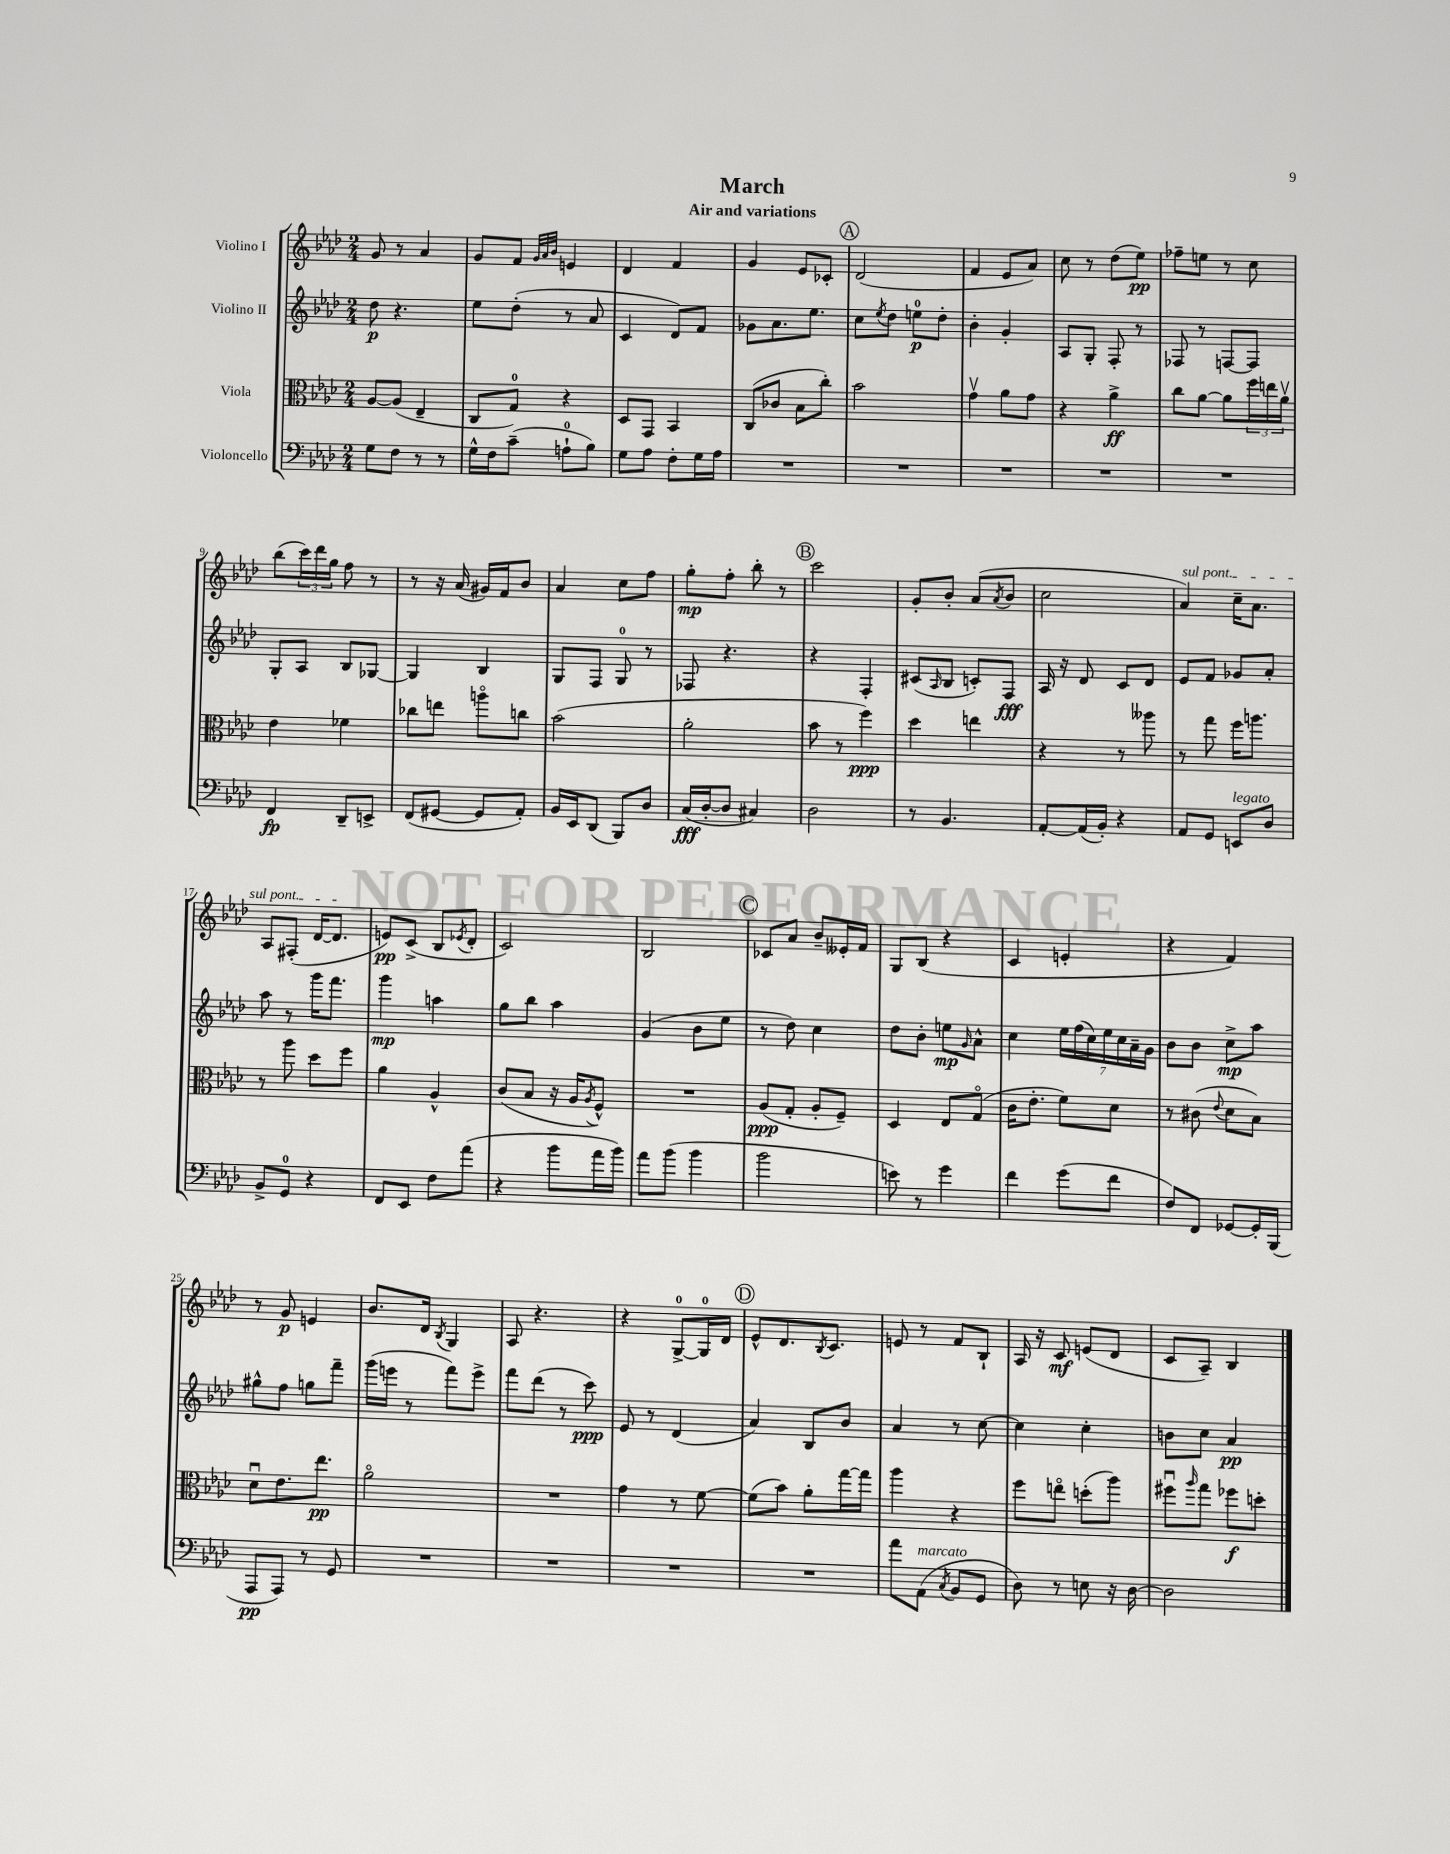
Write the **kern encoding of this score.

**kern	**kern	**kern	**kern
*staff4	*staff3	*staff2	*staff1
*clefF4	*clefC3	*clefG2	*clefG2
*k[b-e-a-d-]	*k[b-e-a-d-]	*k[b-e-a-d-]	*k[b-e-a-d-]
*M2/4	*M2/4	*M2/4	*M2/4
8G	[8A-	8dd-	8g
8F	(8A-]	4.r	8r
8r	4E-~	.	4a-
8r	.	.	.
=	=	=	=
16G^^	8C	8ee-	8g
16F	.	.	.
(8c~	8G)	(8dd-'	8f
.	.	.	32qqg
.	.	.	32qqa-
.	.	.	32qqb-
8A`	4r	8r	4e
8B-)	.	8a-	.
=	=	=	=
8G	8D-	4c	4d-
8A-	8GG	.	.
8F'	4BB-	8d-)	4f
16G	.	8f	.
16A-	.	.	.
=	=	=	=
2r	(8C	8g-	4g
.	8c-	8.a-	.
.	8B-	.	8e-
.	.	8.ee-	.
.	8cc')	.	8c-'
=	=	=	=
2r	2b-	8cc	(2d-
.	.	8qee-	.
.	.	8dd-	.
.	.	8ee	.
.	.	8dd-'	.
=	=	=	=
2r	4gv	4b-'	4f
.	8a-	4g'	8e-
.	8g	.	8a-)
=	=	=	=
2r	4r	8A-	8cc
.	.	8G'	8r
.	4a-^	8F'	(8dd-
.	.	8r	8ee-)
=	=	=	=
2r	8cc	8F-	8ff-~
.	[8a-	8r	8ee
.	8a-]	[8F	8r
.	24ff	8F]	8cc
.	24ee	.	.
.	24a-v	.	.
=	=	=	=
4FF	4e-	8G'	(8bb-
.	.	8A-	24ccc)
.	.	.	24ddd-
.	.	.	24gg
8DD-~	4f-	8B-	8ff
8EE^	.	[8G-	8r
=	=	=	=
(8FF	8cc-	4G-]	8r
[8GG#	8ee	.	16r
.	.	.	(16a-
8GG#]	8aao	4B-	16g#)
.	.	.	16f
8AA-')	8cc	.	8b-
=	=	=	=
16BB-	(2b-	8G	4a-
16EE-	.	.	.
(8DD-	.	8F	.
8BBB-)	.	8G	8cc
8D-	.	8r	8ff
=	=	=	=
(16C	2a-'	8F-	8gg'
[16D-'	.	.	.
8D-]	.	4.r	8ff'
4C#)	.	.	8bb-'
.	.	.	8r
=	=	=	=
2D-	8b-	4r	2ccc
.	8r	.	.
.	4ff)	4F'	.
=	=	=	=
8r	4dd-	(8c#	8g'
.	.	16qqA-	.
4.BB-	.	8B-	8b-'
.	4ee	8c')	(8a-
.	.	.	8qa-
.	.	8F	8b-
=	=	=	=
[8AA-'	4r	16A-	2cc
.	.	16r	.
(16AA-]	.	8d-	.
16BB-')	.	.	.
4r	8r	8c	.
.	8aa--	8d-	.
=	=	=	=
8AA-	8r	8e-	4a-)
8GG	8gg	8f	.
8EE	16ff	8g-	16cc~
.	8.aa	.	8.a-
8D-	.	8a-'	.
=	=	=	=
8BB-^	8r	8aa-	8A-
8GG	8aa-	8r	(8F#'
4r	8dd-	16ggg	[16d-
.	.	8.fff	8.d-]
.	8ff	.	.
=	=	=	=
8FF	4a-	4ggg	8e)
8EE-	.	.	(8c^
8F	4A-^^	4aa	8B-
.	.	.	8qe-
(8a-	.	.	8d-'
=	=	=	=
4r	(8c	8gg	2c)
.	8B-	8bb-	.
8b-	16r	4aa-	.
.	16A-	.	.
.	8qA-	.	.
16a-	8F^^)	.	.
16b-)	.	.	.
=	=	=	=
8a-	2r	(4g	2B-
(8b-	.	.	.
4b-	.	8b-	.
.	.	8ee-	.
=	=	=	=
2b-	(8A-	8r	8c-
.	8G'	8dd-)	8a-
.	8A-'	4cc	8b-~
.	8F~)	.	16e--'
.	.	.	16f
=	=	=	=
8e)	4D-	8dd-	8G
8r	.	8b-'	(8B-
4g	8E-	8ee	4r
.	.	16qqg	.
.	(8Go	8a-^^	.
=	=	=	=
4f	16c	4cc	4c
.	8.e-'	.	.
(8g	8f)	28ee-	4e'
.	.	(28ff	.
.	.	28cc)	.
.	.	28ee-	.
8f	8d-	.	.
.	.	28cc	.
.	.	28a-~	.
.	.	28g	.
=	=	=	=
8F)	8r	8b-	4r
8FF	(8c#	8b-	.
.	8qqe-	.	.
[8GG-	8d-	8cc^	4f)
16GG-']	8B-)	8aa-	.
(16BBB-	.	.	.
=	=	=	=
8AAA-	8d-u	8gg#^^	8r
8AAA-)	8.e-	8ff	8g
8r	.	8gg	4e
.	8.ee-	.	.
8GG	.	8fff~	.
=	=	=	=
2r	2a-o	(16ggg	8.b-
.	.	16eee	.
.	.	8r	.
.	.	.	16d-
.	.	.	8qB-
.	.	8fff)	4G
.	.	8eee^	.
=	=	=	=
2r	2r	8fff	8A-
.	.	(8ddd-	4.r
.	.	8r	.
.	.	8ccc)	.
=	=	=	=
2r	4g	8e-	4r
.	.	8r	.
.	8r	(4d-	[8G^
.	[8f	.	16G]
.	.	.	16d-
=	=	=	=
2r	(8f]	4a-)	8e-^^
.	8b-)	.	8.d-
.	8a-'	8B-	.
.	.	.	8qB-
.	.	.	8.c
.	[16gg	8b-	.
.	16gg]	.	.
=	=	=	=
8a-	4aa-	4a-	8e
(8AA-	.	.	8r
8qC	.	.	.
8BB-	4r	8r	8f
8GG	.	[8cc	8B-`
=	=	=	=
8D-)	8ff	4cc]	16A-
.	.	.	16r
8r	8eeo	.	8c
8E	(8dd'	4cc'	(8e
16r	8aa-)	.	8d-
[16D-	.	.	.
=	=	=	=
2D-]	8ff#u	8b	8c
.	16qqaa-	.	.
.	8gg	8cc	8A-~)
.	8ff-	4a-	4B-
.	8dd'	.	.
==	==	==	==
*-	*-	*-	*-
